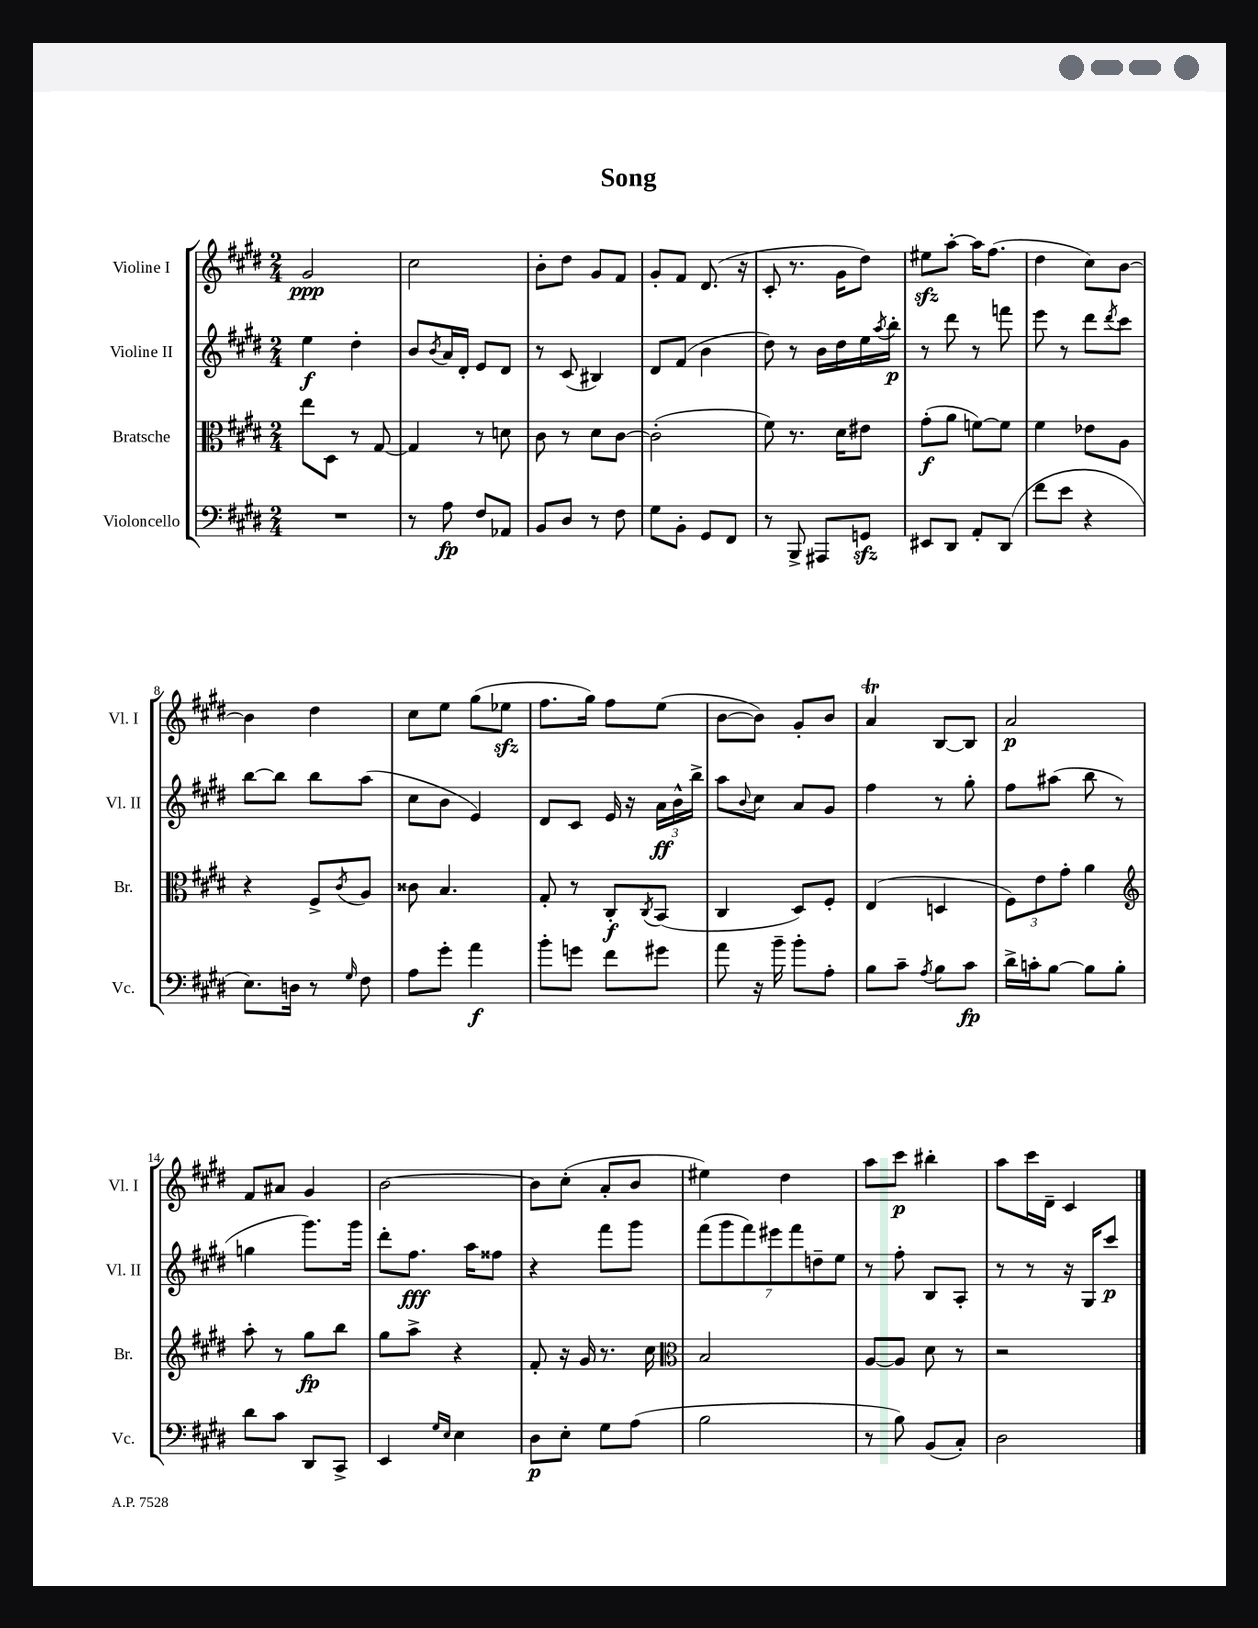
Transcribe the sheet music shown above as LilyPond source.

\header { title = "Song" }
<<
\new StaffGroup <<
\new Staff = "s0" \with { instrumentName = "Violine I" shortInstrumentName = "Vl. I" } {
    \clef treble \key e \major \numericTimeSignature \time 2/4
    gis'2\ppp |
    cis''2 |
    b'8-. dis''8 gis'8 fis'8 |
    gis'8-. fis'8 dis'8.( r16 |
    cis'8-. r8. gis'16 dis''8) |
    eis''8\sfz a''8~-. a''16 fis''8.( |
    dis''4 cis''8) b'8~ |
    b'4 dis''4 |
    cis''8 e''8 gis''8( ees''8\sfz |
    fis''8. gis''16) fis''8 e''8( |
    b'8~ b'8) gis'8-. b'8 |
    a'4\trill b8~ b8 |
    a'2\p |
    fis'8 ais'8 gis'4 |
    b'2~ |
    b'8 cis''8-.( a'8-. b'8 |
    eis''4) dis''4 |
    a''8 cis'''8\p bis''4-. |
    a''8 cis'''16 dis'16-- cis'4 \bar "|." |
}
\new Staff = "s1" \with { instrumentName = "Violine II" shortInstrumentName = "Vl. II" } {
    \clef treble \key e \major \numericTimeSignature \time 2/4
    e''4\f dis''4-. |
    b'8 \acciaccatura { b'8 } a'16 dis'16-. e'8 dis'8 |
    r8 cis'8( bis4) |
    dis'8 fis'8( b'4 |
    dis''8) r8 b'16 dis''16 e''16 \acciaccatura { a''8 } b''16-.\p |
    r8 dis'''8 r8 f'''8 |
    e'''8 r8 dis'''8 \acciaccatura { dis'''8 } cis'''8 |
    b''8~ b''8 b''8 a''8( |
    cis''8 b'8 e'4) |
    dis'8 cis'8 e'16 r16 \tuplet 3/2 { a'16\ff b'16-^ b''16-> } |
    a''8 \appoggiatura { b'8 } cis''8 a'8 gis'8 |
    fis''4 r8 gis''8-. |
    fis''8 ais''8( b''8 r8 |
    g''4 gis'''8.) gis'''16 |
    dis'''8-. fis''8.\fff a''16 fisis''8 |
    r4 fis'''8 gis'''8 |
    \tuplet 7/4 { fis'''8( gis'''8 fis'''8) eis'''8 fis'''8 d''8-- e''8 } |
    r8 fis''8-. b8 a8-. |
    r8 r8 r16 gis16 cis'''8\p \bar "|." |
}
\new Staff = "s2" \with { instrumentName = "Bratsche" shortInstrumentName = "Br." } {
    \clef alto \key e \major \numericTimeSignature \time 2/4
    e''8 dis8 r8 gis8~ |
    gis4 r8 d'8 |
    cis'8 r8 dis'8 cis'8~ |
    cis'2-.( |
    fis'8) r8. dis'16 eis'8 |
    gis'8-.\f( a'8 f'8~) f'8 |
    fis'4 ees'8 a8 |
    r4 fis8-> \acciaccatura { cis'8 } a8 |
    cisis'8 b4. |
    gis8-. r8 cis8-.\f \acciaccatura { cis8 } b,8( |
    cis4 dis8) fis8-. |
    e4( d4 |
    \tuplet 3/2 { fis8) e'8 gis'8-. } a'4 |
    \clef treble a''8-. r8 gis''8\fp b''8 |
    gis''8 a''8-> r4 |
    fis'8-. r16 gis'16 r8. cis''16 |
    \clef alto b2 |
    a8~ a8 dis'8 r8 |
    r2 \bar "|." |
}
\new Staff = "s3" \with { instrumentName = "Violoncello" shortInstrumentName = "Vc." } {
    \clef bass \key e \major \numericTimeSignature \time 2/4
    R2 |
    r8 a8\fp fis8 aes,8 |
    b,8 dis8 r8 fis8 |
    gis8 b,8-. gis,8 fis,8 |
    r8 b,,8-> ais,,8 g,8\sfz |
    eis,8 dis,8 a,8-. dis,8( |
    fis'8 e'8 r4 |
    e8.) d16 r8 \grace { gis16 } fis8 |
    a8 gis'8-. a'4\f |
    b'8-. g'8 fis'8 gis'8 |
    a'8 r16 b'16-- b'8-. a8-. |
    b8 cis'8-- \acciaccatura { a8 } b8 cis'8\fp |
    dis'16-> c'16-. b8~ b8 b8-. |
    dis'8 cis'8 dis,8 cis,8-> |
    e,4 \grace { gis16 e16 } e4 |
    dis8\p e8-. gis8 a8( |
    b2 |
    r8 b8) b,8( cis8-.) |
    dis2 \bar "|." |
}
>>
>>
